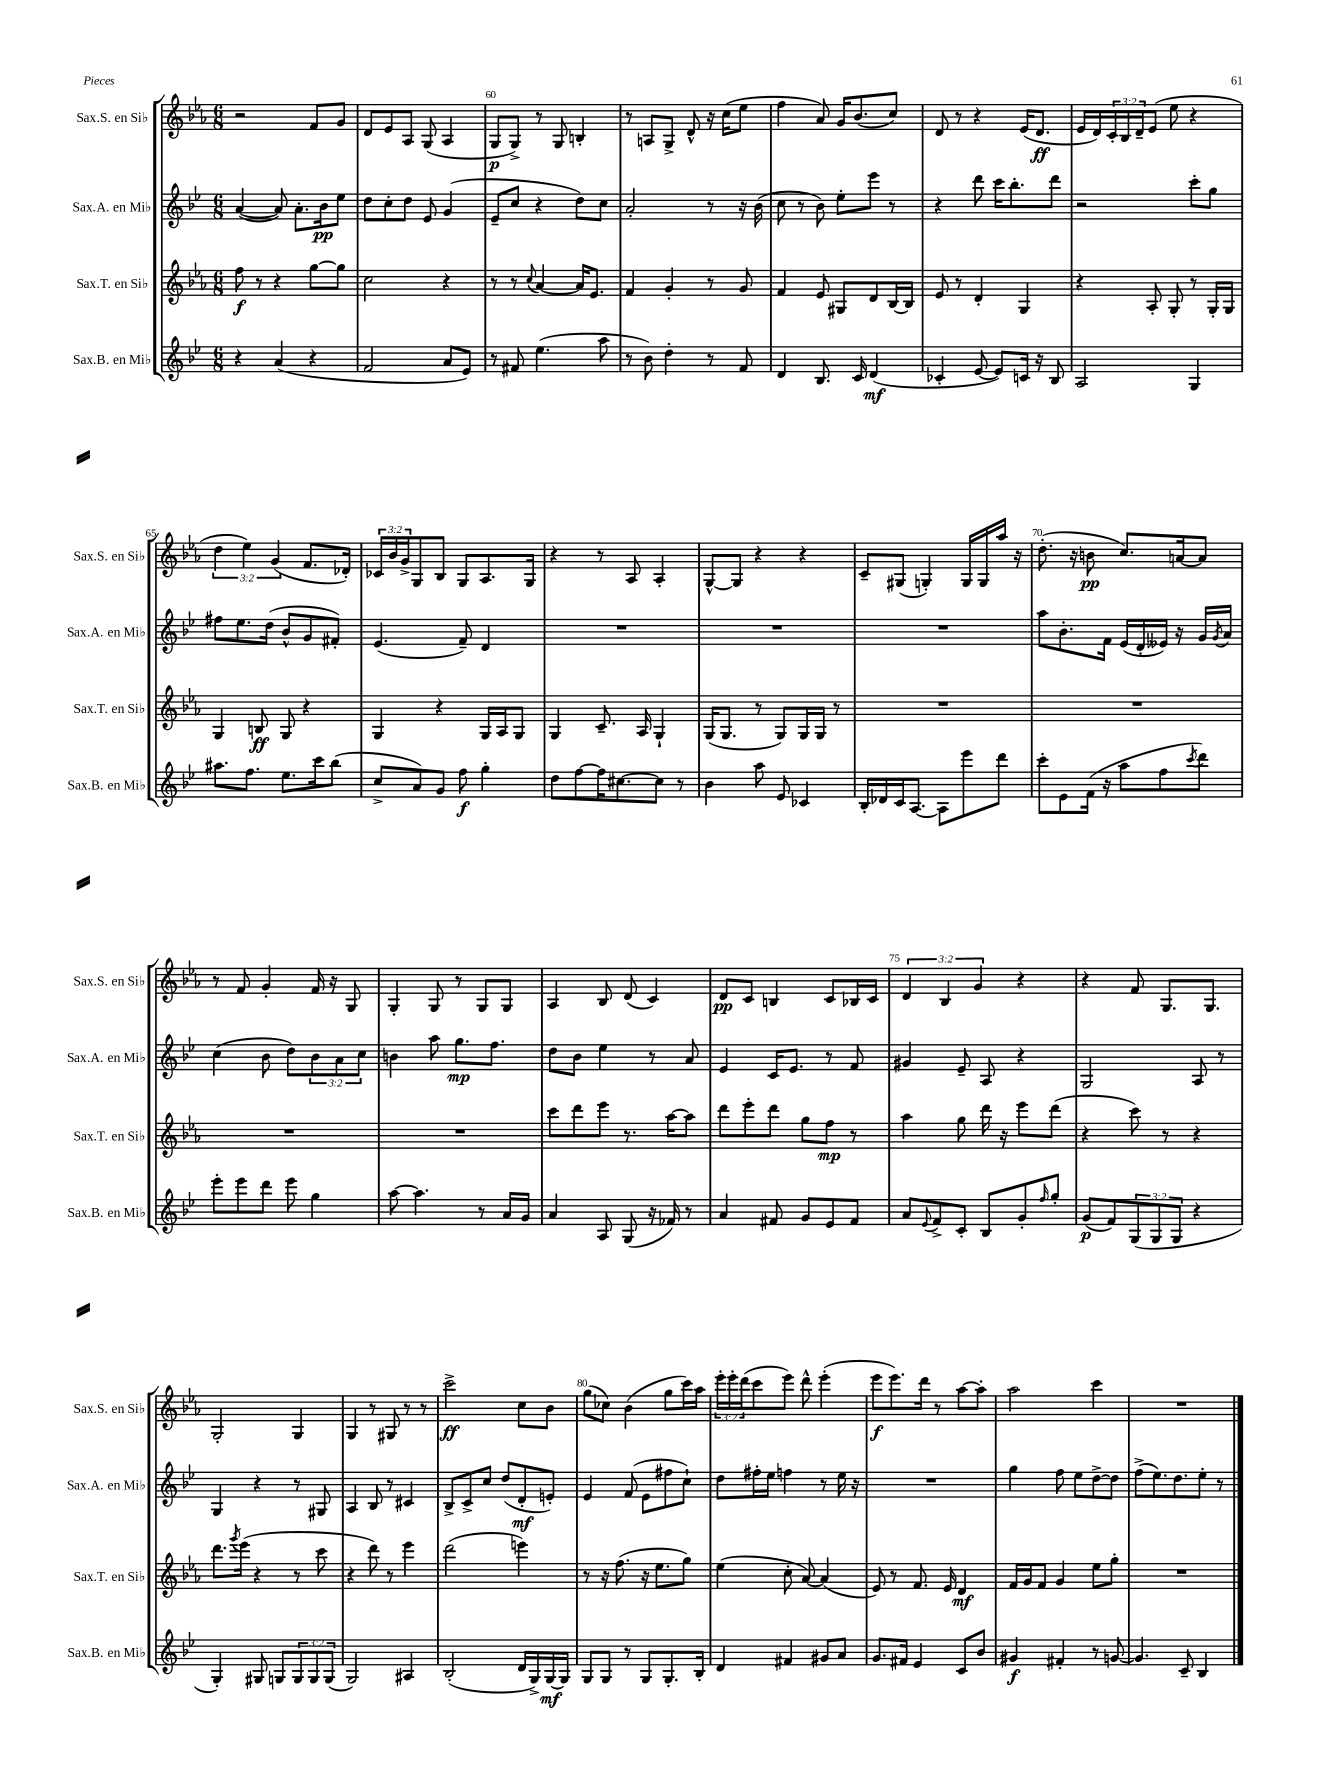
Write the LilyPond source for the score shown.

<<
\new StaffGroup <<
\new Staff = "s0" \with { instrumentName = "Sax.S. en Sib" shortInstrumentName = "Sax.S. en Sib" } {
    \clef treble \key ees \major \numericTimeSignature \time 6/8 \override Staff.TupletNumber.text = #tuplet-number::calc-fraction-text
    r2 f'8 g'8 |
    d'8 ees'8 aes8 g8( aes4 |
    g8\p g8->) r8 g8 b4-. |
    r8 a8 g8-> d'8-^ r16 c''16( ees''8 |
    f''4 aes'8) g'16 bes'8.( c''8) |
    d'8 r8 r4 ees'16( d'8.\ff |
    ees'16 d'16) \tuplet 3/2 { c'16-. bes16 d'16-- } ees'8( ees''8 r4 |
    \tuplet 3/2 { d''4 ees''4) g'4( } f'8. des'16-.) |
    \tuplet 3/2 { ces'16 bes'16 g'16-> } g8 bes8 g8 aes8. g16 |
    r4 r8 aes8 aes4-. |
    g8~-^ g8 r4 r4 |
    c'8-- gis8( g4-.) g16 g16 aes''16 r16 |
    d''8.-.( r16 b'8\pp c''8.) a'16~ a'8 |
    r8 f'8 g'4-. f'16 r16 g8 |
    g4-. g8 r8 g8 g8 |
    aes4 bes8 d'8( c'4) |
    d'8\pp c'8 b4 c'8 bes16 c'16 |
    \tuplet 3/2 { d'4 bes4 g'4 } r4 |
    r4 f'8 g8. g8. |
    g2-. g4 |
    g4 r8 gis8 r8 r8 |
    c'''2->\ff c''8 bes'8 |
    g''8( ces''8) bes'4( g''8 c'''16) aes''16 |
    \tuplet 3/2 { ees'''16-. ees'''16-. d'''16( } c'''8 ees'''8) d'''8-^ ees'''4-.( |
    ees'''8\f ees'''8.) d'''16 r8 aes''8~ aes''8-. |
    aes''2 c'''4 |
    R2. \bar "|." |
}
\new Staff = "s1" \with { instrumentName = "Sax.A. en Mib" shortInstrumentName = "Sax.A. en Mib" } {
    \clef treble \key bes \major \numericTimeSignature \time 6/8 \override Staff.TupletNumber.text = #tuplet-number::calc-fraction-text
    a'4~( a'8) a'8.-. bes'16\pp ees''8 |
    d''8 c''8-. d''8 ees'8 g'4( |
    ees'8-- c''8 r4 d''8) c''8 |
    a'2-. r8 r16 bes'16( |
    c''8 r8 bes'8) ees''8-. ees'''8 r8 |
    r4 d'''8 c'''16 bes''8.-. d'''8 |
    r2 c'''8-. g''8 |
    fis''8 ees''8. d''16( bes'8-^ g'8 fis'8-.) |
    ees'4.( f'8--) d'4 |
    R2. |
    R2. |
    R2. |
    a''8 bes'8.-. f'16 ees'16( d'16-. eeses'16) r16 g'16 \acciaccatura { g'8 } a'16 |
    c''4( bes'8 d''8) \tuplet 3/2 { bes'8 a'8 c''8 } |
    b'4 a''8 g''8.\mp f''8. |
    d''8 bes'8 ees''4 r8 a'8 |
    ees'4 c'16 ees'8. r8 f'8 |
    gis'4 ees'8-- a8 r4 |
    g2 a8 r8 |
    g4 r4 r8 gis8 |
    a4 bes8 r8 cis'4 |
    bes8-> c'8-> c''8 d''8( d'8-.\mf e'8-.) |
    ees'4 f'8( ees'8 fis''8 c''8-!) |
    d''8 fis''16-. ees''16 f''4 r8 ees''16 r16 |
    R2. |
    g''4 f''8 ees''8 d''8~-> d''8 |
    f''8->( ees''8.) d''8. ees''8-. r8 \bar "|." |
}
\new Staff = "s2" \with { instrumentName = "Sax.T. en Sib" shortInstrumentName = "Sax.T. en Sib" } {
    \clef treble \key ees \major \numericTimeSignature \time 6/8
    f''8\f r8 r4 g''8~ g''8 |
    c''2 r4 |
    r8 r8 \appoggiatura { c''8 } aes'4~ aes'16 ees'8. |
    f'4 g'4-. r8 g'8 |
    f'4 ees'8 gis8 d'8 bes16~ bes16 |
    ees'8 r8 d'4-. g4 |
    r4 aes8-. g8-. r8 g16-. g16 |
    g4 b8\ff g8 r4 |
    g4 r4 g16 aes16 g8 |
    g4 c'8.-- aes16 g4-! |
    g16( g8. r8 g8) g16 g16 r8 |
    R2. |
    R2. |
    R2. |
    R2. |
    c'''8 d'''8 ees'''8 r8. aes''16~ aes''8 |
    d'''8 ees'''8-. d'''8 g''8 f''8\mp r8 |
    aes''4 g''8 d'''16 r16 ees'''8 d'''8( |
    r4 c'''8) r8 r4 |
    d'''8. \acciaccatura { g'''8 } ees'''16( r4 r8 c'''8 |
    r4 d'''8) r8 ees'''4 |
    d'''2( e'''4) |
    r8 r16 f''8.( r16 ees''8. g''8) |
    ees''4( c''8-. aes'8~) aes'4( |
    ees'8) r8 f'8. ees'16 d'4\mf |
    f'16 g'16 f'8 g'4 ees''8 g''8-. |
    R2. \bar "|." |
}
\new Staff = "s3" \with { instrumentName = "Sax.B. en Mib" shortInstrumentName = "Sax.B. en Mib" } {
    \clef treble \key bes \major \numericTimeSignature \time 6/8 \override Staff.TupletNumber.text = #tuplet-number::calc-fraction-text
    r4 a'4( r4 |
    f'2 a'8 ees'8) |
    r8 fis'8 ees''4.( a''8 |
    r8 bes'8) d''4-. r8 f'8 |
    d'4 bes8. c'16 d'4\mf( |
    ces'4-. ees'8~ ees'8) c'16 r16 bes8 |
    a2 g4 |
    ais''8. f''8. ees''8. c'''16 bes''8( |
    c''8-> a'8) g'8 f''8\f g''4-. |
    d''8 f''8~ f''16 cis''8.~ cis''8 r8 |
    bes'4 a''8 ees'8 ces'4 |
    bes16-. des'16 c'16 a8.~ a8 ees'''8 d'''8 |
    c'''8-. ees'8 f'16( r16 a''8 f''8 \acciaccatura { c'''8 } d'''8) |
    ees'''8-. ees'''8 d'''8 ees'''8 g''4 |
    a''8~ a''4. r8 a'16 g'16 |
    a'4 a8 g8( r16 fes'16) r8 |
    a'4 fis'8 g'8 ees'8 fis'8 |
    a'8 \appoggiatura { ees'8 } f'8-> c'8-. bes8 g'8-. \grace { f''16 } g''8-. |
    g'8\p( f'8) \tuplet 3/2 { g8( g8 g8 } r4 |
    g4-.) gis8 g8 \tuplet 3/2 { g8 g8 g8( } |
    g2) ais4 |
    bes2-.( d'16 g16->) g16~\mf g16 |
    g8 g8 r8 g8 g8.-. bes16-. |
    d'4 fis'4 gis'8 a'8 |
    g'8. fis'16 ees'4 c'8 bes'8 |
    gis'4\f fis'4-. r8 g'8~ |
    g'4. c'8-- bes4 \bar "|." |
}
>>
>>
\layout { \context { \Score currentBarNumber = #58 \override BarNumber.break-visibility = ##(#f #t #t) barNumberVisibility = #(every-nth-bar-number-visible 5) } }
